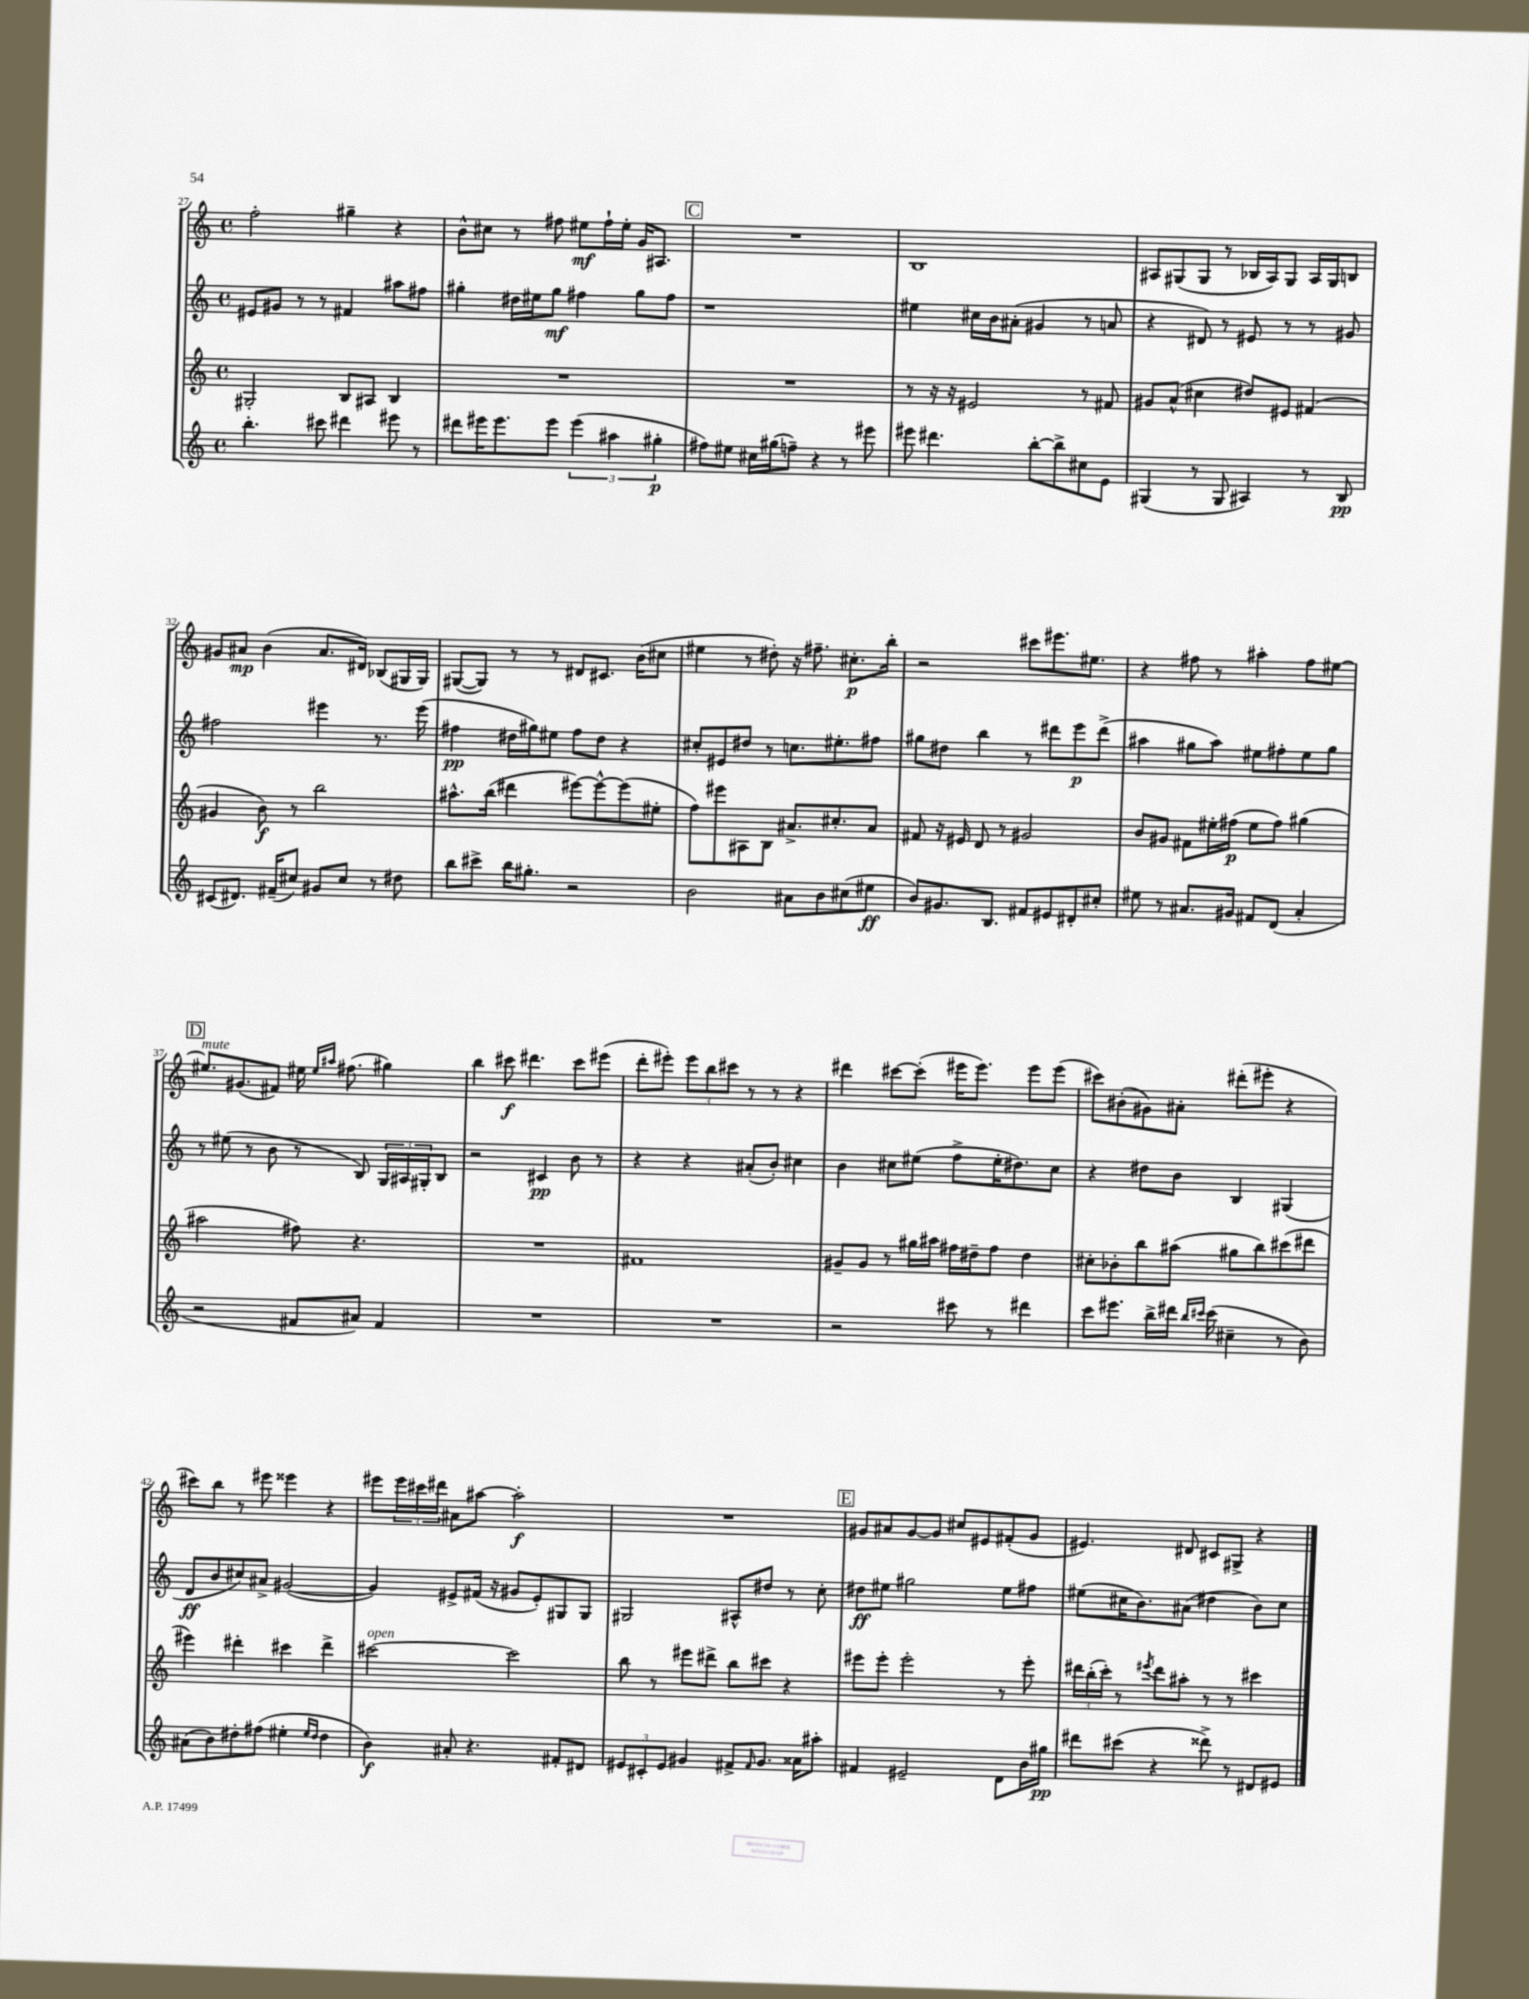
<<
\new StaffGroup <<
\new Staff = "s0" {
    \clef treble \key c \major \defaultTimeSignature \time 4/4
    f''2-. gis''4-- r4 |
    b'8-^ cis''8 r8 fis''8 eis''8\mf fis''16-! eis''16-. g'16 ais8. |
    \mark \markup { \box "C" } R1 |
    b1 |
    ais8 gis8( gis8 r8 bes16 ais16) gis8 ais16 gis16 b8 |
    gis'8 ais'8\mp b'4( ais'8. dis'16) bes8( gis16 gis16) |
    gis8~( gis8) r8 r8 dis'8 cis'8. b'16( cis''8 |
    eis''4 r8 dis''8-.) r16 fis''8.-- cis''8.-.\p b''16-. |
    r2 cis'''8 eis'''8. eis''8. |
    r4 fis''8 r8 ais''4-. fis''8 eis''8~ |
    \mark \markup { \box "D" } eis''8.^\markup { \italic "mute" } gis'8.( fis'8) eis''16 \grace { eis''16 ais''16 } fis''8.( gis''4) |
    b''4 cis'''8\f dis'''4. cis'''8 eis'''8( |
    d'''8-. eis'''8-.) \tuplet 3/2 { eis'''8 b''8 cis'''8 } r8 r8 r4 |
    dis'''4 cis'''8~ cis'''8-.( eis'''16 eis'''8.) eis'''8 eis'''8( |
    cis'''8) bis'8-.( gis'8) ais'8-. dis'''8-.( eis'''8-. r4 |
    cis'''8) b''8 r8 eis'''8 eisis'''4 r4 |
    eis'''8 \tuplet 3/2 { eis'''16 cis'''16 dis'''16 } ais'8 ais''8~ ais''2-.\f |
    R1 |
    \mark \markup { \box "E" } gis'8 ais'8 gis'8~ gis'8 cis''8 eis'8 fis'8-.( gis'8 |
    eis'4.) dis'8 cis'8 gis8-> r4 \bar "|." |
}
\new Staff = "s1" {
    \clef treble \key c \major \defaultTimeSignature \time 4/4
    eis'8 gis'8 r8 r8 fis'4 ais''8 fis''8 |
    gis''4-. dis''16 eis''16 gis''8\mf fis''4 gis''8 fis''8 |
    \mark \markup { \box "C" } r1 |
    eis''4 cis''16 b'16 ais'8-.( gis'4 r8 a'8 |
    r4 dis'8) r8 eis'8 r8 r8 gis'8 |
    fis''2 eis'''4 r8. eis'''16( |
    fis''4\pp dis''16 gis''16) eis''8 fis''8 dis''8 r4 |
    cis''8-. eis'8 dis''8 r8 c''8. eis''8.-. fis''8 |
    gis''8 dis''8 b''4 r8 dis'''8 e'''8\p dis'''8->( |
    ais''4 gis''8 ais''8) eis''8 fis''8-. eis''8 gis''8 |
    \mark \markup { \box "D" } r8 eis''8( r8 b'8 r8 b8) \tuplet 3/2 { g16 ais16 gis16-. } b8 |
    r2 cis'4\pp b'8 r8 |
    r4 r4 ais'8-.( b'8-.) cis''4 |
    b'4 cis''8 eis''8( f''8-> eis''16-. dis''8.) cis''8 |
    r4 dis''8 b'8 b4 gis4( |
    d'8\ff b'8 cis''8) ais'8-> gis'2~( |
    gis'4) eis'8-> fis'16( r16 gis'8 eis'8-.) gis8 gis8 |
    gis2 ais8-^ dis''8 r8 c''8-. |
    \mark \markup { \box "E" } dis''8\ff eis''8 gis''2 eis''8 fis''8 |
    eis''8( cis''16 b'8.) ais'8( dis''4 b'8) cis''8 \bar "|." |
}
\new Staff = "s2" {
    \clef treble \key c \major \defaultTimeSignature \time 4/4
    gis2-. b8 ais8 b4 |
    R1 |
    \mark \markup { \box "C" } R1 |
    r8 r16 r16 eis'2 r8 fis'8 |
    gis'8 a'8-^( cis''4 dis''8) eis'8 fis'4( |
    gis'4 b'8\f) r8 b''2 |
    ais''8.-^ b''16( dis'''4 eis'''8~) eis'''8~-^ eis'''8( eis''8-. |
    f''8) eis'''8 ais8 b8 ais'8.-> cis''8.-. ais'8 |
    fis'8 r16 eis'16 d'8 r8 gis'2 |
    b'8 gis'8 fis'8 eis''16-. fis''16\p( eis''8 fis''8) gis''4( |
    \mark \markup { \box "D" } ais''2 fis''8) r4. |
    R1 |
    fis'1 |
    gis'8-- gis'8 r8 gis''16 ais''16 fis''16 dis''16-- fis''8 dis''4 |
    cis''8-. bes'8-. b''8 ais''8( gis''8 b''8) cis'''8( dis'''8 |
    eis'''4) dis'''4-. cis'''4 dis'''4-> |
    cis'''2~^\markup { \italic "open" } cis'''2 |
    b''8 r8 eis'''8 dis'''8-> b''8 cis'''8 r4 |
    \mark \markup { \box "E" } eis'''8 eis'''8-. eis'''2-. r8 eis'''8-. |
    \tuplet 3/2 { dis'''16 b''16-.( c'''16-.) } r8 \acciaccatura { eis'''8 } dis'''8 ais''8-. r8 r8 cis'''4 \bar "|." |
}
\new Staff = "s3" {
    \clef treble \key c \major \defaultTimeSignature \time 4/4
    b''4.-. cis'''8 dis'''4 eis'''8 r8 |
    dis'''8 eis'''16 eis'''8. eis'''8 \tuplet 3/2 { eis'''4( ais''4 gis''4-.\p } |
    \mark \markup { \box "C" } fis''8) eis''8 cis''16 gis''16( f''8--) r4 r8 eis'''8 |
    eis'''8 dis'''4. b''8~-. b''8-> cis''8 e'8 |
    gis4( r8 gis8 ais4) r8 b8\pp |
    cis'8( dis'8.) fis'16--( cis''8) gis'8 cis''8 r8 dis''8 |
    b''8 cis'''8-> b''16 gis''8.-. r2 |
    b'2 ais'8 b'8 cis''8( eis''8\ff |
    b'8) gis'8. b8. fis'8 eis'8 dis'8-. cis''8-. |
    eis''8 r8 ais'8. gis'16 fis'8 d'8( ais'4-. |
    \mark \markup { \box "D" } r2 fis'8 ais'8) fis'4 |
    R1 |
    R1 |
    r2 cis'''8 r8 dis'''4 |
    c'''8 eis'''8. b''16-> dis'''16 \grace { b''16 cis'''16 } cis'''16( cis''4-- r8 b'8) |
    ais'8( b'8) dis''8-. fis''8( eis''4-. \grace { eis''16 dis''16 } dis''4 |
    b'4\f) ais'8-. r4. fis'8-. dis'8 |
    \tuplet 3/2 { eis'8 cis'8-. eis'8 } gis'4 fis'8-> \grace { fis'16 } gis'8. aisis'16 ais''8-. |
    \mark \markup { \box "E" } fis'4 eis'2-- d'8 b'16 gis''16\pp |
    dis'''8 cis'''8( r4 disis'''8->) r8 dis'8 eis'8 \bar "|." |
}
>>
>>
\layout { \context { \Score currentBarNumber = #27 } }
